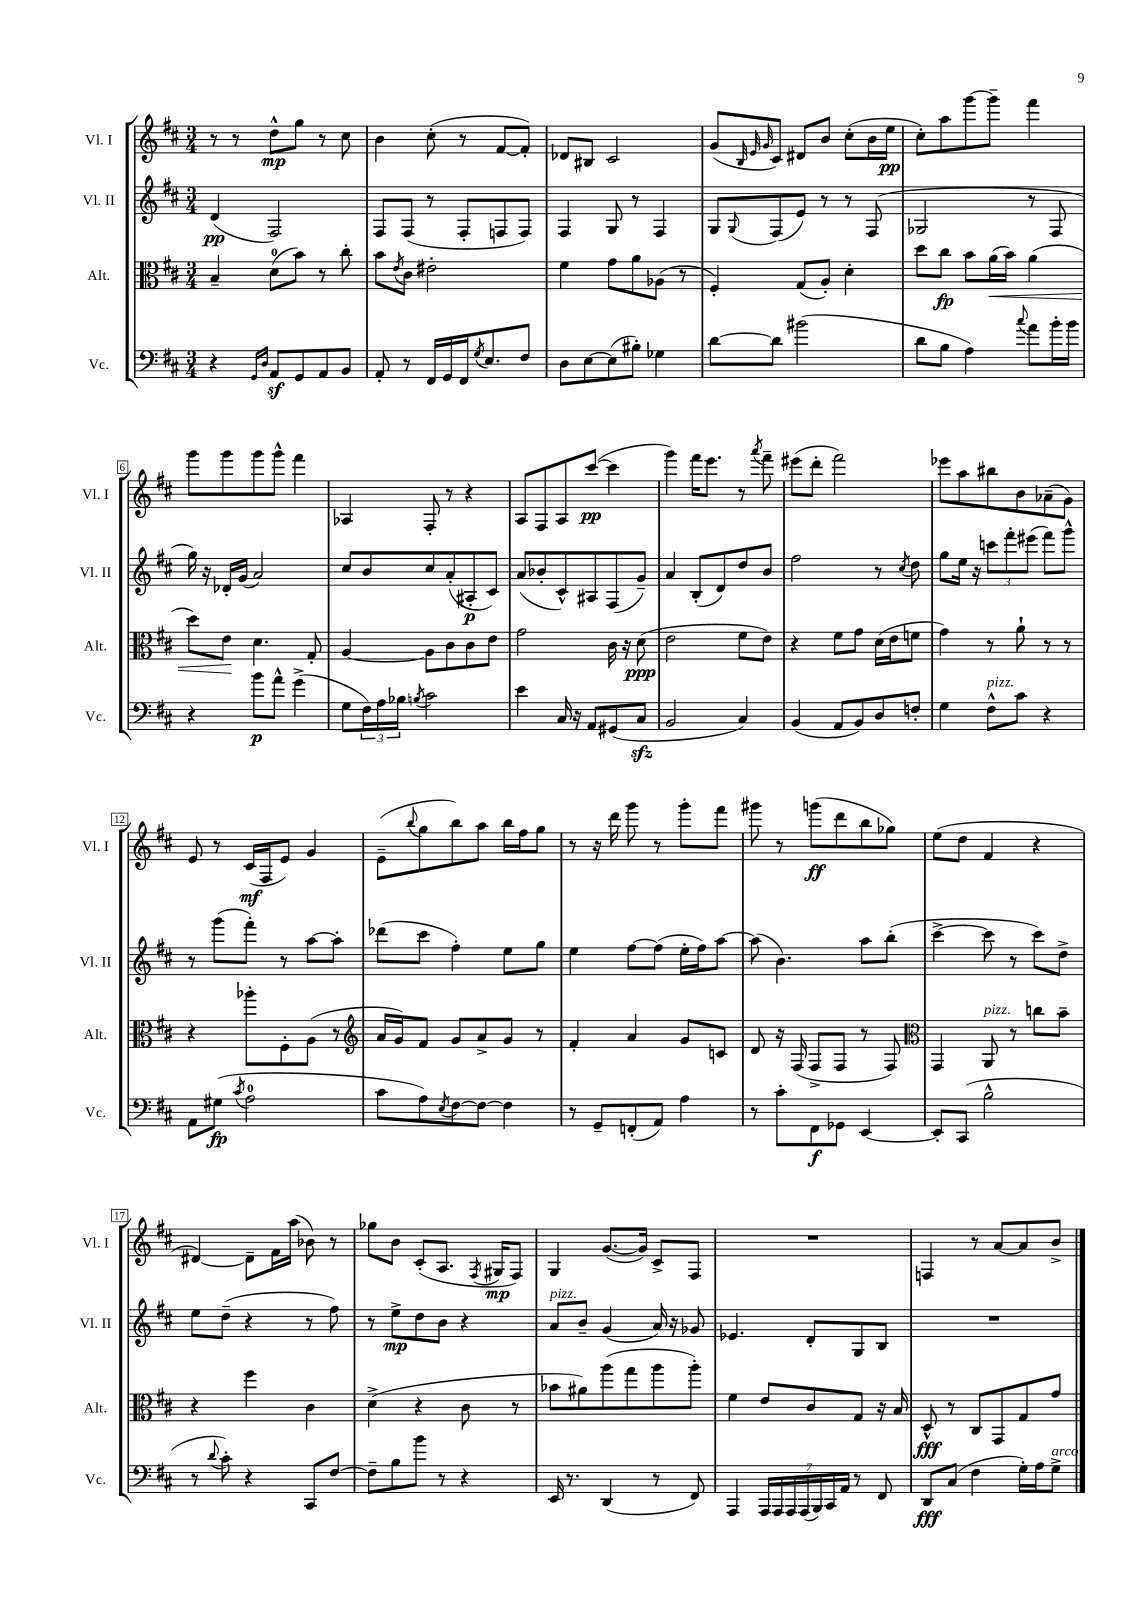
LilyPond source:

<<
\new StaffGroup <<
\new Staff = "s0" \with { instrumentName = "Vl. I" shortInstrumentName = "Vl. I" } {
    \clef treble \key d \major \numericTimeSignature \time 3/4
    r8 r8 d''8-^\mp g''8 r8 cis''8 |
    b'4 cis''8-.( r8 fis'8~ fis'8-.) |
    des'8 bis8 cis'2 |
    g'8( \grace { b32 e'32 g'32 } cis'8) dis'8 b'8 cis''8-.( b'16 e''16\pp |
    cis''8-.) a''8 g'''8~ g'''8-- fis'''4 |
    g'''8 g'''8 g'''8 g'''8-^ fis'''4 |
    aes4 fis8-. r8 r4 |
    a8 fis8 a8 cis'''8~\pp( cis'''4 |
    g'''4) fis'''16 e'''8. r8 \acciaccatura { a'''8 } fis'''8-- |
    eis'''8( d'''8-. fis'''2) |
    ees'''8 a''8 bis''8 b'8 aes'8--( g'8) |
    e'8 r8 cis'16\mf( fis16 e'8) g'4 |
    e'8--( \appoggiatura { b''8 } g''8 b''8) a''8 b''16 fis''16 g''8 |
    r8 r16 d'''16 g'''8 r8 g'''8-. fis'''8 |
    gis'''8 r8 g'''8\ff( d'''8 b''8 ges''8) |
    e''8( d''8 fis'4 r4 |
    dis'4~) dis'8-- fis'16 a''16( bes'8) r8 |
    ges''8 b'8 cis'8-.( a8. \acciaccatura { fis8 } gis16\mp fis8) |
    g4 g'8.~( g'16) cis'8-> fis8 |
    R2. |
    f4 r8 a'8~ a'8 b'8-> \bar "|." |
}
\new Staff = "s1" \with { instrumentName = "Vl. II" shortInstrumentName = "Vl. II" } {
    \clef treble \key d \major \numericTimeSignature \time 3/4
    d'4\pp( fis2) |
    fis8 fis8( r8 fis8-. f8 f8) |
    fis4 g8 r8 fis4 |
    g8 \appoggiatura { g8 } fis8( e'8) r8 r8 fis8( |
    ges2 r8 fis8 |
    g''16) r16 des'16-. g'16( a'2) |
    cis''8 b'8 cis''8 a'8-.( ais8-.\p cis'8) |
    a'8( bes'8-. cis'8-^) ais8 fis8( g'8--) |
    a'4 b8-.( d'8) d''8 b'8 |
    fis''2 r8 \acciaccatura { cis''8 } d''8 |
    g''8 e''16 r16 \tuplet 3/2 { c'''8 fis'''8-. eis'''8( } fis'''8) g'''8-^ |
    r8 g'''8( fis'''8-.) r8 a''8~ a''8-. |
    des'''8( cis'''8 fis''4-.) e''8 g''8 |
    e''4 fis''8~ fis''8( e''16-. fis''16) a''8~ |
    a''8( b'4.) a''8 b''8-.( |
    cis'''4~-> cis'''8 r8 cis'''8) d''8-> |
    e''8 d''8--( r4 r8 fis''8) |
    r8 e''8->\mp d''8 b'8 r4 |
    a'8^\markup { \italic "pizz." } b'8-- g'4( a'16) r16 ges'8 |
    ees'4. d'8-. g8 b8 |
    R2. \bar "|." |
}
\new Staff = "s2" \with { instrumentName = "Alt." shortInstrumentName = "Alt." } {
    \clef alto \key d \major \numericTimeSignature \time 3/4
    b4-- d'8-0( b'8) r8 cis''8-. |
    b'8 \acciaccatura { e'8 } cis'8 eis'2-. |
    fis'4 g'8 a'8 aes8( r8 |
    fis4-.) g8( a8-.) d'4-. |
    d''8 cis''8\fp b'8 a'16\<( b'16) a'4( |
    d''8) e'8\! d'4. g8-. |
    a4~ a8 cis'8 cis'8 e'8 |
    g'2 cis'16 r16 d'8\ppp( |
    e'2 fis'8 e'8) |
    r4 fis'8 g'8 d'16( e'16 f'8 |
    g'4) r8 a'8-! r8 r8 |
    r4 aes''8-. fis8-. a8( r8 |
    \clef treble a'16 g'16) fis'8 g'8 a'8-> g'8 r8 |
    fis'4-. a'4 g'8 c'8 |
    d'8 r16 fis16( fis8-> fis8 r8 fis8) |
    \clef alto g,4 a,8^\markup { \italic "pizz." } r8 c''8 b'8-- |
    r4 fis''4 cis'4 |
    d'4->( r4 cis'8 r8 |
    bes'8 ais'8) a''8( g''8 a''8 a''8-.) |
    fis'4 e'8 cis'8 g8 r16 b16 |
    d8-^\fff r8 cis8 g,8 g8 g'8 \bar "|." |
}
\new Staff = "s3" \with { instrumentName = "Vc." shortInstrumentName = "Vc." } {
    \clef bass \key d \major \numericTimeSignature \time 3/4
    r4 \grace { g,16 d16 } a,8\sf g,8 a,8 b,8 |
    a,8-. r8 fis,16 g,16 fis,16 \acciaccatura { g8 } e8. fis8 |
    d8 e8~ e8( bis8-.) ges4 |
    d'8~ d'8 bis'2( |
    d'8 b8 a4) \appoggiatura { cis''8 } a'8 b'16-. b'16 |
    r4 b'8\p a'8-^ g'4->( |
    g8 \tuplet 3/2 { fis16) a16 bes16 } \acciaccatura { b8 } cis'2 |
    e'4 cis16 r16 a,8 gis,8( cis8\sfz |
    b,2 cis4) |
    b,4( a,8 b,8) d8 f8-. |
    g4 fis8-^^\markup { \italic "pizz." } cis'8 r4 |
    a,8 gis8\fp( \acciaccatura { cis'8 } a2-0 |
    cis'8 a8) \acciaccatura { e8 } fis8~ fis8~ fis4 |
    r8 g,8-- f,8-.( a,8) a4 |
    r8 cis'8-. fis,8\f ges,8 e,4~ |
    e,8-. cis,8( b2-^ |
    r8 \appoggiatura { d'8 } cis'8-.) r4 cis,8 fis8~ |
    fis8-- b8 b'8 r8 r4 |
    e,16 r8. d,4( r8 fis,8) |
    a,,4 \tuplet 7/4 { a,,16 a,,16 a,,16 a,,16( b,,16) cis,16 a,16 } r8 fis,8 |
    d,8\fff cis8( fis4 g16-.) a16 g8->^\markup { \italic "arco" } \bar "|." |
}
>>
>>
\layout { \context { \Score \override BarNumber.stencil = #(make-stencil-boxer 0.1 0.3 ly:text-interface::print) } }
